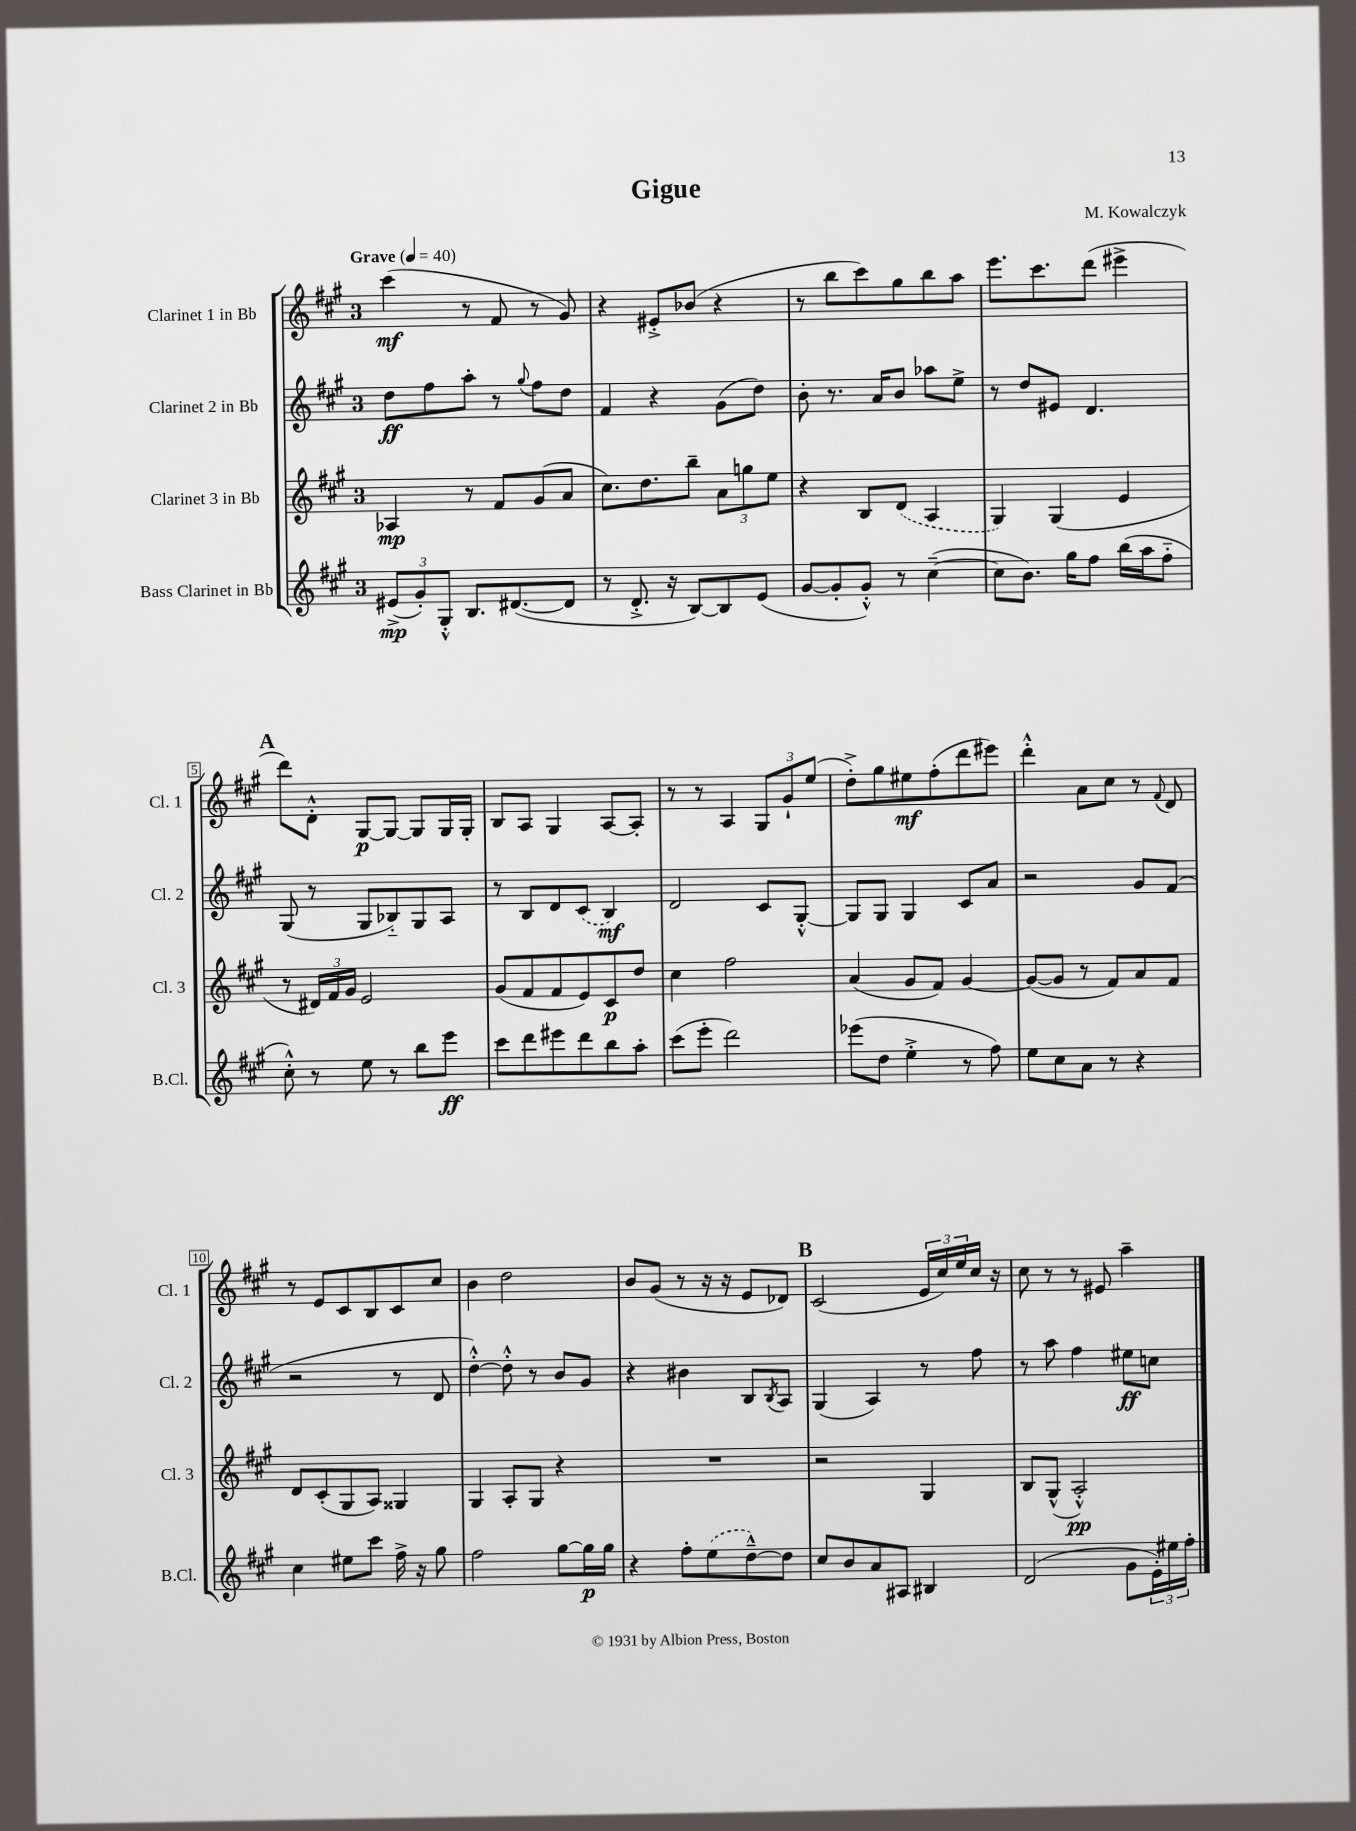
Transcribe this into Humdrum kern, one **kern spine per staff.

**kern	**kern	**kern	**kern
*staff4	*staff3	*staff2	*staff1
*clefG2	*clefG2	*clefG2	*clefG2
*k[f#c#g#]	*k[f#c#g#]	*k[f#c#g#]	*k[f#c#g#]
*M3/4	*M3/4	*M3/4	*M3/4
*MM40	*MM40	*MM40	*MM40
(12e#^/L	4A-/	8dd\L	(4ccc#\
12g#'/)	.	.	.
.	.	8ff#\	.
12G#'^^/J	.	.	.
8.B/L	8r	8aa'\J	8r
.	8f#/L	8r	8f#/
([8.d#/	.	.	.
.	.	8qqgg#/	.
.	(8g#/	8ff#\L	8r
8d#/]J	8a/J	8dd\J	8g#/)
=	=	=	=
8r	8.cc#\L)	4f#/	4r
8.d'^/	.	.	.
.	8.dd\	.	.
.	.	4r	8e#'^/L
16r	.	.	.
[8B/L)	8bb~\J	.	(8b-/J
8B/]	12a\L	(8g#\L	4r
.	12gg\	.	.
(8e/J	.	8dd\J)	.
.	12ee\J	.	.
=	=	=	=
[8g#/L	4r	8b'\	8r
8g#'/]	.	8.r	8bb\L
8g#'^^/J)	8B/L	.	8ccc#\)
.	.	16a/LK	.
8r	(8d/J	8b/J	8gg#\
([4cc#~\	4A/	8aa-\L	8bb\
.	.	8ee^\J	8aa\J
=	=	=	=
8cc#\]L	4G#/)	8r	8.eee\L
8.b\J)	.	8dd/L	.
.	.	.	8.ccc#\
.	(4G#/	8e#/J	.
16gg#\LK	.	.	.
8ff#\J	.	4.d/	(8ddd\J
(16bb\LL	4e/	.	4eee#^\
16aa\J	.	.	.
8ff#'~\J	.	.	.
=	=	=	=
8cc#'^^\)	8r	(8G#/	8ddd\L)
8r	24d#/LL)	8r	8d'^^\J
.	24f#/	.	.
.	24g#/JJ	.	.
8ee\	2e/	8G#/L	[8G#/L
8r	.	8B-'~/)	8G#/_J
8bb\L	.	8G#/	8G#/]L
8eee\J	.	8A/J	16G#/L
.	.	.	16G#'/JJ
=	=	=	=
8ccc#\L	(8g#/L	8r	8B/L
8ddd\	8f#/	8B/L	8A/J
8eee#\	8f#/	8d/	4G#/
8ddd\	8e/)	(8c#/J	.
8bb\	8c#/	4B/)	[8A/L
8aa'\J	8dd/J	.	8A'/]J
=	=	=	=
(8ccc#\L	4cc#\	2d/	8r
8eee'\J	.	.	8r
2ddd\)	2ff#\	.	4A/
.	.	8c#/L	12G#/L
.	.	.	12g#`/
.	.	[8G#'^^/J	.
.	.	.	(12ee/J
=	=	=	=
(8eee-\L	(4a/	8G#/]L	8dd'^\L)
8dd\J	.	8G#/J	8gg#\
4ee'^\	8g#/L	4G#/	8ee#\
.	8f#/J)	.	(8ff#'\
8r	[4g#/	8c#/L	8ddd\
8ff#\)	.	8a/J	8eee#\J)
=	=	=	=
8ee\L	(8g#/_L	2r	4ddd'^^\
8cc#\	8g#/]J	.	.
8a\J	8r	.	8a\L
8r	8f#/L)	.	8cc#\J
4r	8a/	8g#/L	8r
.	.	.	8qqf#/
.	8f#/J	(8f#/J	8d/
=	=	=	=
4cc#\	8d/L	2r	8r
.	(8c#'/	.	8e/L
8ee#\L	8G#/	.	8c#/
8ccc#\J	8A/J)	.	8B/
16ff#^\	4G##/	8r	8c#/
16r	.	.	.
8gg#\	.	8d/	8cc#/J
=	=	=	=
2ff#\	4G#/	[4dd'^^\)	4b\
.	8A'/L	8dd'^^\]	2dd\
.	8G#/J	8r	.
[8gg#\L	4r	8b/L	.
16gg#\]L	.	8g#/J	.
16gg#\JJ	.	.	.
=	=	=	=
4r	2.r	4r	8b/L
.	.	.	(8g#/J
8ff#'\L	.	4b#\	8r
(8ee\	.	.	16r
.	.	.	16r
[8dd~^^\)	.	8B/L	8e/L
.	.	8qB/	.
8dd\]J	.	8A/J	8d-/J)
=	=	=	=
8cc#/L	2r	(4G#/	(2c#/
8b/	.	.	.
8a/	.	4A/)	.
8A#/J	.	.	.
4B#/	4G#/	8r	24e/LL
.	.	.	24cc#/)
.	.	.	24ee/
.	.	8ff#\	16cc#/JJ
.	.	.	16r
=	=	=	=
(2d/	8B/L	8r	8cc#\
.	(8G#^^/J	8aa\	8r
.	2A'^^/)	4ff#\	8r
.	.	.	8e#/
8g#\L	.	8ee#\L	4aa~\
24e'\L)	.	8cc\J	.
24ee#\	.	.	.
24ff#'\JJ	.	.	.
==	==	==	==
*-	*-	*-	*-
